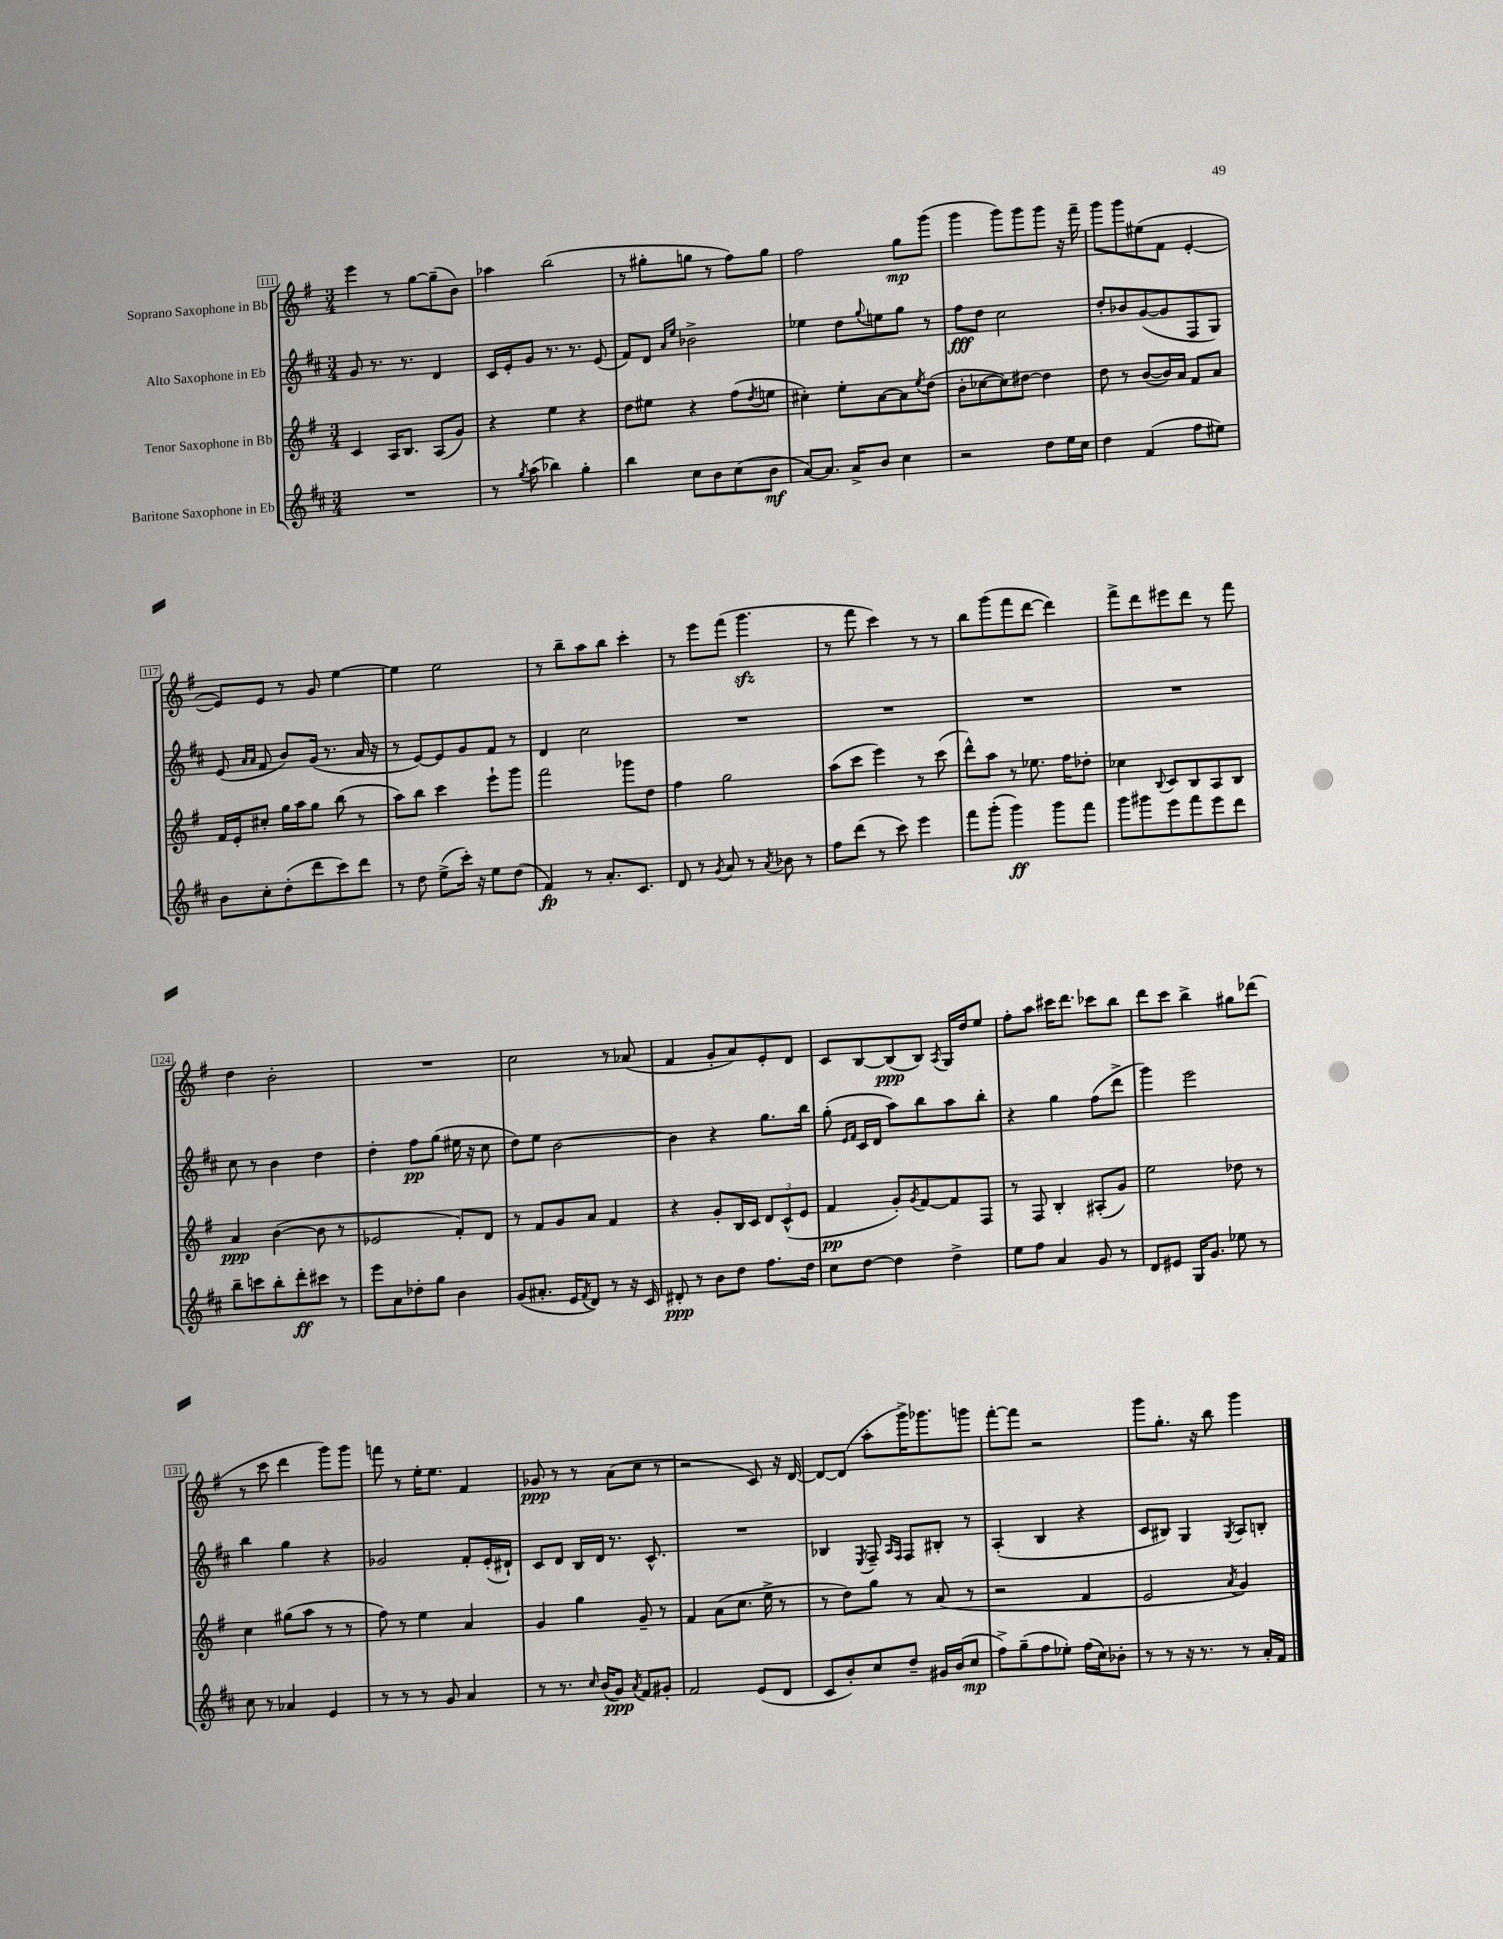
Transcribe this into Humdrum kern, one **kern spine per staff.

**kern	**dynam	**kern	**dynam	**kern	**dynam	**kern	**dynam
*part4	*part4	*part3	*part3	*part2	*part2	*part1	*part1
*staff4	*staff4	*staff3	*staff3	*staff2	*staff2	*staff1	*staff1
*I"Baritone Saxophone in Eb	*	*I"Tenor Saxophone in Bb	*	*I"Alto Saxophone in Eb	*	*I"Soprano Saxophone in Bb	*
*clefG2	*	*clefG2	*	*clefG2	*	*clefG2	*
*k[f#c#]	*	*k[f#]	*	*k[f#c#]	*	*k[f#]	*
*M3/4	*	*M3/4	*	*M3/4	*	*M3/4	*
=111	=111	=111	=111	=111	=111	=111	=111
2.r	.	4c/	.	8g/	.	4eee\	.
.	.	.	.	8.r	.	.	.
.	.	16A/KL	.	.	.	8r	.
.	.	8.B/J	.	8.r	.	.	.
.	.	.	.	.	.	[8gg\L	.
.	.	(8A/L	.	4d/	.	(8gg~\]	.
.	.	8g/J)	.	.	.	8b\J)	.
=112	=112	=112	=112	=112	=112	=112	=112
8r	.	4r	.	16c#/LL	.	4aa-X\	.
.	.	.	.	16e'/J	.	.	.
8qgg/	.	.	.	.	.	.	.
(8aa\	.	.	.	8g/J	.	.	.
4bb-X\)	.	4ee\	.	8.r	.	(2bb\	.
.	.	.	.	8.r	.	.	.
4gg'\	.	4r	.	.	.	.	.
.	.	.	.	(8e/	.	.	.
=113	=113	=113	=113	=113	=113	=113	=113
4bb\	.	8dd\L	.	8f#/L)	.	8r	.
.	.	8ee#X\J	.	8d/J	.	8gg#X'\L	.
.	.	.	.	16qqa/LL	.	.	.
.	.	.	.	16qqee/JJ	.	.	.
8cc#\L	.	4r	.	2b-X^\	.	8ggn\J	.
8b\	.	.	.	.	.	8r	.
(8cc#\	.	(8ff#\L	.	.	.	8ff#\L)	.
.	.	8qdd/	.	.	.	.	.
8b\J	mf	8een\J	.	.	.	8gg\J	.
=114	=114	=114	=114	=114	=114	=114	=114
[8a/L)	.	4cc#X'\)	.	4ee-X\	.	2ff#\	.
8.a/J]	.	.	.	.	.	.	.
.	.	8ee'\L	.	8dd\L	.	.	.
16a^/KL	.	.	.	.	.	.	.
.	.	.	.	8qqgg/	.	.	.
8b/J	.	[8a\	.	8een\	.	.	.
4cc#\	.	8a\]	.	8gg\J	.	8gg\L	mp
.	.	8qee/	.	.	.	.	.
.	.	(8dd\J	.	8r	.	(8ggg\J	.
=115	=115	=115	=115	=115	=115	=115	=115
2r	.	8b'\L	.	8ff#\L	fff	4ggg\	.
.	.	[8cc-X\	.	8dd\J	.	.	.
.	.	8cc-\])	.	2cc#\	.	8ggg\L)	.
.	.	[8dd#X\J	.	.	.	8ggg\	.
8dd\L	.	4dd#\]	.	.	.	8ggg\J	.
16ee\L	.	.	.	.	.	16r	.
16cc#\JJ	.	.	.	.	.	16fff#~\	.
=116	=116	=116	=116	=116	=116	=116	=116
4dd\	.	8dd\	.	8dd'/L	.	8ggg\L	.
.	.	8r	.	8b-X/	.	8ggg\	.
(4f#/	.	([8b/L	.	([8g/	.	(8ee#X\	.
.	.	16b/L])	.	8g/]	.	8f#\J	.
.	.	16a/JJ	.	.	.	.	.
8ff#\L	.	8f#/L	.	8F#/	.	[4e'/	.
8ee#X\J)	.	8a/J	.	8G/J)	.	.	.
!!LO:LB:g=z
=117	=117	=117	=117	=117	=117	=117	=117
8b\L	.	16f#/LL	.	(8e/	.	8e/L])	.
.	.	16e'/J	.	.	.	.	.
.	.	.	.	16qqa/LL	.	.	.
.	.	.	.	16qqa/JJ	.	.	.
8cc#'\	.	8cc#X'/J	.	8f#/	.	8e/J	.
(8dd'\	.	16gg\LL	.	8b/L)	.	8r	.
.	.	16aa\J	.	.	.	.	.
8ddd\	.	8gg\J	.	(16g/Jk	.	8g/	.
.	.	.	.	8.r	.	.	.
8ccc#\)	.	(8bb\	.	.	.	[4ee\	.
8ddd\J	.	8r	.	16a/	.	.	.
.	.	.	.	16r	.	.	.
=118	=118	=118	=118	=118	=118	=118	=118
8r	.	8aa\L)	.	8r	.	4ee\]	.
8dd\	.	8bb\J	.	[8e/L)	.	.	.
(8ee^\L	.	4ccc\	.	8e/]	.	2ee\	.
16ccc#'\Jk)	.	.	.	8g/	.	.	.
16r	.	.	.	.	.	.	.
8ee\L	.	8eee`\L	.	8f#/J	.	.	.
(8dd\J	.	8ggg\J	.	8r	.	.	.
=119	=119	=119	=119	=119	=119	=119	=119
4f#/)	fp	2fff#\	.	4d/	.	8r	.
.	.	.	.	.	.	8bb~\L	.
8r	.	.	.	2cc#\	.	8aa\	.
8.a'/L	.	.	.	.	.	8bb\J	.
.	.	8ggg-X\L	.	.	.	4ccc'\	.
8.c#/J	.	.	.	.	.	.	.
.	.	8dd\J	.	.	.	.	.
=120	=120	=120	=120	=120	=120	=120	=120
8d/	.	4ff#\	.	2.r	.	8r	.
8r	.	.	.	.	.	8eee\L	.
8qg/	.	.	.	.	.	.	.
8a/	.	2gg\	.	.	.	(8fff#\J	.
8r	.	.	.	.	.	4.gggzz\	.
8qa/	.	.	.	.	.	.	.
8b-X\	.	.	.	.	.	.	.
8r	.	.	.	.	.	.	.
=121	=121	=121	=121	=121	=121	=121	=121
8ff#\L	.	(8aa\L	.	2.r	.	8r	.
(8ddd\J	.	8ccc\J	.	.	.	8fff#\	.
8r	.	4eee\)	.	.	.	4ccc\)	.
8ccc#\)	.	.	.	.	.	.	.
4eee\	.	8r	.	.	.	8r	.
.	.	(8ccc\	.	.	.	8r	.
=122	=122	=122	=122	=122	=122	=122	=122
8fff#\L	.	8ddd^^\L)	.	2.r	.	8bb\L	.
(8ggg'\J	.	8aa\J	.	.	.	(8ggg\	.
4ggg\)	ff	8r	.	.	.	8fff#\	.
.	.	8.ee-X\	.	.	.	[8ddd\J	.
8ggg\L	.	.	.	.	.	4ddd\])	.
.	.	16ff#\KL	.	.	.	.	.
8fff#\J	.	8dd-X'\J	.	.	.	.	.
=123	=123	=123	=123	=123	=123	=123	=123
8ggg\L	.	4cc-X\	.	2.r	.	8fff#^\L	.
8ggg#X\	.	.	.	.	.	8ddd\	.
.	.	8qqB/	.	.	.	.	.
8eee\	.	8c/L	.	.	.	8eee#X\	.
8fff#\	.	8B/	.	.	.	8ddd\J	.
8eee\	.	8A/	.	.	.	8r	.
8ddd\J	.	8B/J	.	.	.	8fff#\	.
!!LO:LB:g=z
=124	=124	=124	=124	=124	=124	=124	=124
8bb~\L	.	4a/	ppp	8cc#\	.	4dd\	.
8cccn\	.	.	.	8r	.	.	.
8bb'\	.	([4b\	.	4b\	.	2b'\	.
8ddd'\	ff	.	.	.	.	.	.
8ccc#X\J	.	8b\]	.	4dd\	.	.	.
8r	.	8r	.	.	.	.	.
=125	=125	=125	=125	=125	=125	=125	=125
8eee\L	.	2e-X/	.	4dd'\	.	2.r	.
8a\	.	.	.	.	.	.	.
8dd-X'\	.	.	.	8ff#\L	pp	.	.
8gg\J	.	.	.	(8gg\J	.	.	.
4b\	.	8f#'/L)	.	16ee#X\	.	.	.
.	.	.	.	16r	.	.	.
.	.	8d/J	.	8cc#\	.	.	.
=126	=126	=126	=126	=126	=126	=126	=126
(8g/L	.	8r	.	8dd\L)	.	2cc\	.
8.a#X'/J	.	8f#/L	.	8ee\J	.	.	.
.	.	8g/	.	[2b\	.	.	.
16e/KL	.	.	.	.	.	.	.
8qf#/	.	.	.	.	.	.	.
8d/J)	.	8a/J	.	.	.	.	.
8r	.	4f#/	.	.	.	8r	.
16r	.	.	.	.	.	(8a-X/	.
16c#/	.	.	.	.	.	.	.
=127	=127	=127	=127	=127	=127	=127	=127
8d#X'/	ppp	4r	.	4b\]	.	4f#/	.
8r	.	.	.	.	.	.	.
8b\L	.	8g'/L	.	4r	.	8g'/L	.
8dd\J	.	16B/L	.	.	.	8a/)	.
.	.	16c/JJ	.	.	.	.	.
8.ff#\L	.	12d/L	.	8.gg\L	.	8e'/	.
.	.	(12c^^/	.	.	.	.	.
.	.	.	.	.	.	8d/J	.
.	.	12e/J	.	.	.	.	.
16dd\Jk	.	.	.	16bb\Jk	.	.	.
=128	=128	=128	=128	=128	=128	=128	=128
8cc#\L	.	4f#/	pp	(8gg'\	.	8c/L	.
.	.	.	.	16qqe/LL	.	.	.
.	.	.	.	16qqf#/JJ	.	.	.
[8dd\J	.	.	.	16c#/LL	.	[8B/	.
.	.	.	.	16d/JJ	.	.	.
4dd\]	.	8g'/L)	.	8aa\L)	.	(8B/]	ppp
.	.	8qg/	.	.	.	.	.
.	.	[8f#/	.	8bb\	.	8B/J)	.
.	.	.	.	.	.	8qA/	.
4dd^\	.	8f#/]	.	8aa\	.	16G/LL	.
.	.	.	.	.	.	16dd/J	.
.	.	8F#/J	.	8bb'\J	.	8ee/J	.
=129	=129	=129	=129	=129	=129	=129	=129
8ee\L	.	8r	.	4r	.	8ff#'\L	.
8ff#\J	.	8F#/	.	.	.	8aa\J	.
4a/	.	4B'/	.	4gg\	.	16ccc#X\KL	.
.	.	.	.	.	.	8.ddd\J	.
8g/	.	(8A#X'/L	.	(8ff#\L	.	8ccc-X\L	.
8r	.	8g/J)	.	8ddd^\J	.	8bb\J	.
=130	=130	=130	=130	=130	=130	=130	=130
8d/L	.	2ee\	.	4ggg\)	.	8ddd\L	.
8e#X/J	.	.	.	.	.	8ccc\J	.
16G/KL	.	.	.	2eee\	.	4bb^\	.
8.g/J	.	.	.	.	.	.	.
8ee-X\	.	8dd-X\	.	.	.	8gg#X\L	.
8r	.	8r	.	.	.	(8ddd-X\J	.
!!LO:LB:g=z
=131	=131	=131	=131	=131	=131	=131	=131
8cc#\	.	4cc\	.	4bb\	.	8r	.
8r	.	.	.	.	.	8ccc\	.
4a-X/	.	(8gg#X\L	.	4gg\	.	4ddd\	.
.	.	8aa\J	.	.	.	.	.
4e/	.	8r	.	4r	.	8ggg\L)	.
.	.	8r	.	.	.	8ggg\J	.
=132	=132	=132	=132	=132	=132	=132	=132
8r	.	8ff#\)	.	2g-X/	.	8fffn\	.
8r	.	8r	.	.	.	8r	.
8r	.	4ee\	.	.	.	16ee'\KL	.
.	.	.	.	.	.	8.ee\J	.
8g/	.	.	.	.	.	.	.
4a/	.	4a/	.	8f#'/L	.	4f#/	.
.	.	.	.	(16e'/L	.	.	.
.	.	.	.	16d#X`/JJ)	.	.	.
=133	=133	=133	=133	=133	=133	=133	=133
8r	.	4g/	.	8c#/L	.	8g-X/	ppp
8.r	.	.	.	8d/J	.	8r	.
.	.	4gg\	.	16B/LL	.	8r	.
16qqcc#/	.	.	.	.	.	.	.
(16b/KL	.	.	.	16d/JJ	.	.	.
8g/J)	ppp	.	.	8.r	.	(8a\L	.
8qa/	.	.	.	.	.	.	.
8f#/L	.	8g~/	.	.	.	8cc\J	.
.	.	.	.	8.c#^^/	.	.	.
8g#X'/J	.	8r	.	.	.	8r	.
=134	=134	=134	=134	=134	=134	=134	=134
2f#/	.	4f#/	.	2.r	.	2r	.
.	.	(8a\L	.	.	.	.	.
.	.	8.cc\J	.	.	.	.	.
(8e/L	.	.	.	.	.	8c/)	.
.	.	16ee^\	.	.	.	.	.
8d/J	.	8r	.	.	.	16r	.
.	.	.	.	.	.	[16d/	.
=135	=135	=135	=135	=135	=135	=135	=135
8c#/L	.	8r	.	4B-X/	.	8d/L_	.
8b'/)	.	8dd\L)	.	.	.	(8d/J]	.
.	.	.	.	8qE/	.	.	.
8cc#/	.	8gg\J	.	8F#~/	.	8aa'\L	.
.	.	.	.	16qqA/LL	.	.	.
.	.	.	.	16qqF#/JJ	.	.	.
8dd~/J	.	8r	.	8F#/L	.	16ggg^\K)	.
.	.	.	.	.	.	8.ggg-X\	.
16g#X/LL	.	(8a/	.	8B#X'/J	.	.	.
(16b/J	.	.	.	.	.	.	.
8cc#/J	mp	8r	.	8r	.	8gggn\J	.
=136	=136	=136	=136	=136	=136	=136	=136
8ff#^\L)	.	2r	.	(4A'/	.	[8fff#'\L	.
(8gg~\	.	.	.	.	.	8fff#\J]	.
8ff#\	.	.	.	4B/	.	2r	.
8ee-X'\J)	.	.	.	.	.	.	.
(16ff#\LL	.	4f#/	.	4r	.	.	.
16cc#\J)	.	.	.	.	.	.	.
8b-X'\J	.	.	.	.	.	.	.
=137	=137	=137	=137	=137	=137	=137	=137
8r	.	2e/	.	8c#/L	.	8ggg\L	.
8r	.	.	.	8B#X/J)	.	8.gg'\J	.
16r	.	.	.	4G/	.	.	.
8.r	.	.	.	.	.	16r	.
.	.	.	.	.	.	8bb\	.
.	.	8qa/	.	8qG/	.	.	.
8r	.	4g/)	.	8A/L	.	4ggg\	.
16a'/LL	.	.	.	8Bn'/J	.	.	.
16f#/JJ	.	.	.	.	.	.	.
==	==	==	==	==	==	==	==
*-	*-	*-	*-	*-	*-	*-	*-
